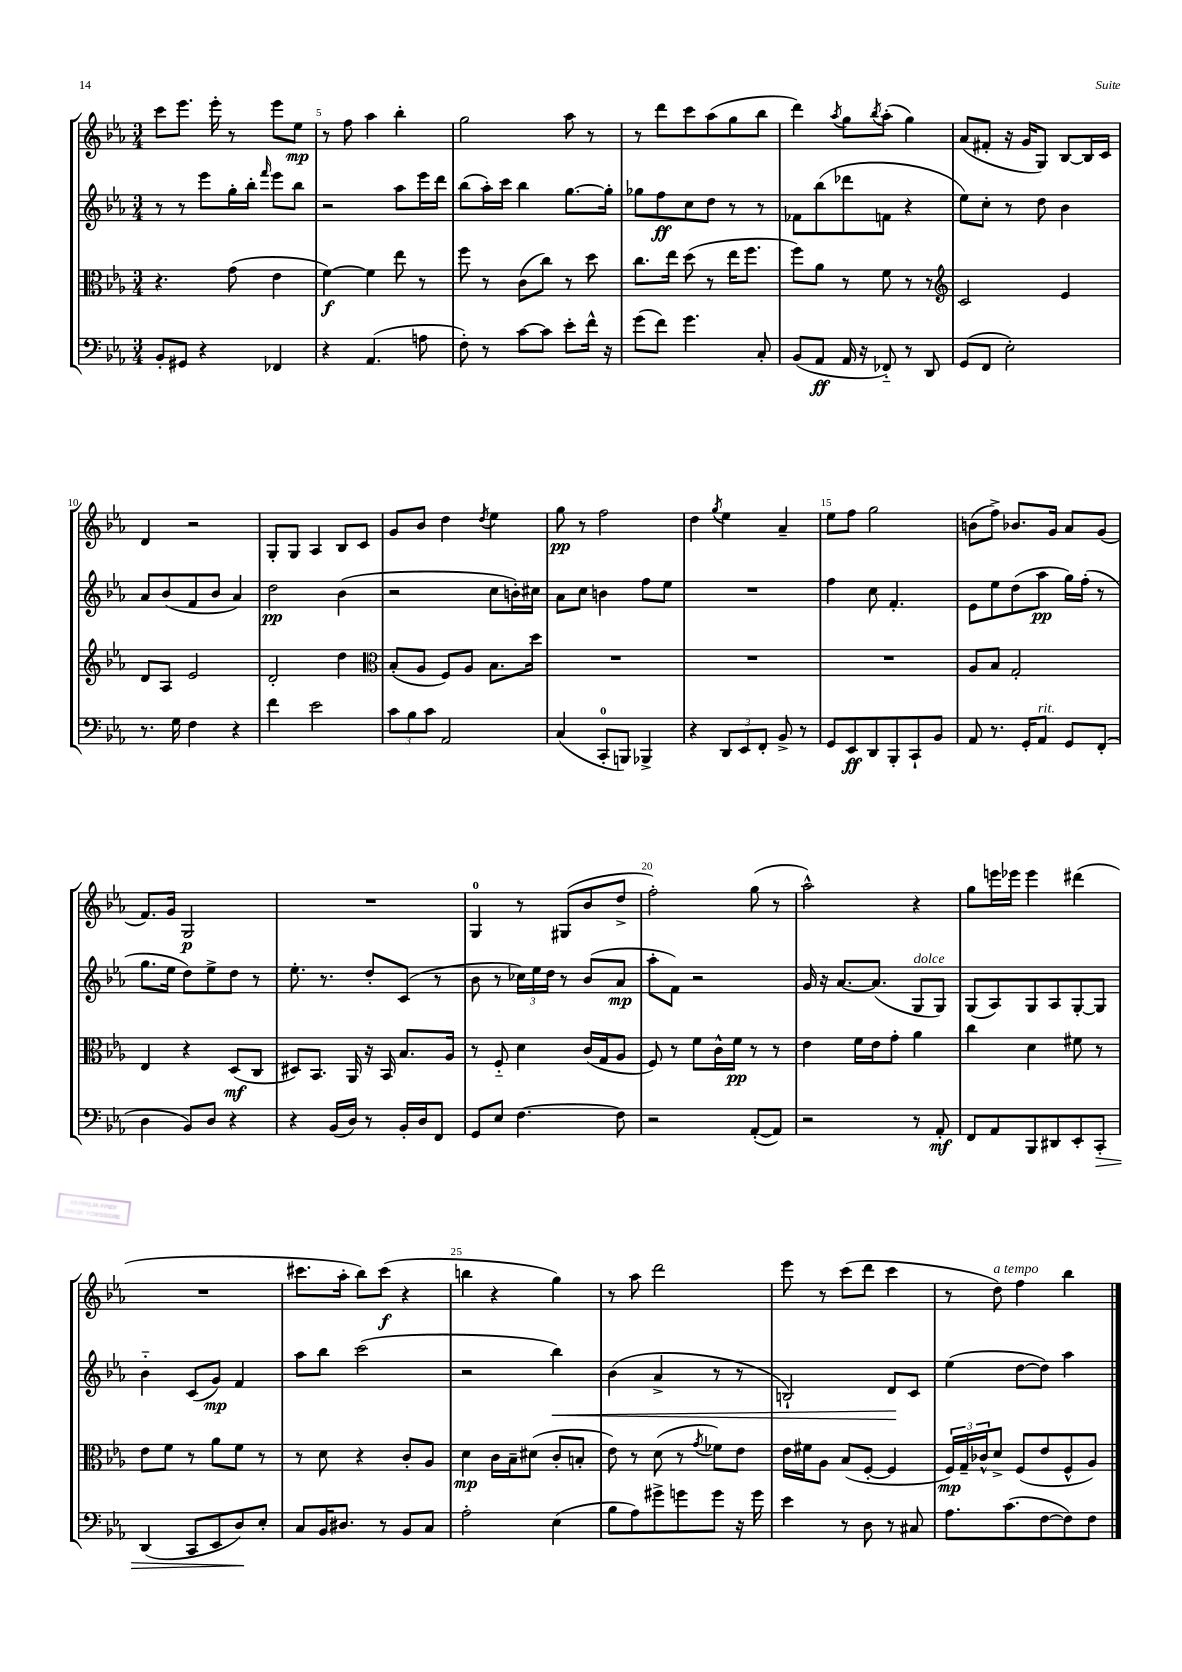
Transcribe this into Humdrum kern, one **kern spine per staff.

**kern	**kern	**kern	**kern
*staff4	*staff3	*staff2	*staff1
*clefF4	*clefC3	*clefG2	*clefG2
*k[b-e-a-]	*k[b-e-a-]	*k[b-e-a-]	*k[b-e-a-]
*M3/4	*M3/4	*M3/4	*M3/4
8BB-'	4.r	8r	8ccc
8GG#	.	8r	8.eee-
4r	.	8eee-	.
.	.	.	16eee-'
.	(8g	16gg'	8r
.	.	16bb-'	.
.	.	16qqfff	.
4FF-	4e-	8eee-	8eee-
.	.	8bb-	8ee-
=	=	=	=
4r	[4f)	2r	8r
.	.	.	8ff
(4.AA-	4f]	.	4aa-
.	8ee-	8aa-	4bb-'
8A	8r	16eee-	.
.	.	16ddd	.
=	=	=	=
8F')	8ff	(8bb-	2gg
8r	8r	16aa-')	.
.	.	16ccc	.
[8c	(8c	4bb-	.
8c]	8cc)	.	.
8e-'	8r	[8.gg	8aa-
16f^^	8dd	.	8r
16r	.	16gg']	.
=	=	=	=
(8g	8.cc	8gg-	8r
8f)	.	8ff	8ddd
.	16ee-	.	.
4.g	(8dd	8cc	8ccc
.	8r	8dd	(8aa-
.	16ee-	8r	8gg
.	8.ff	.	.
8C'	.	8r	8bb-
=	=	=	=
(8BB-	8ff)	8f-	4ddd)
8AA-	8a-	(8bb-	.
.	.	.	8qaa-
16AA-	8r	8ddd-	8gg
16r	.	.	.
.	.	.	8qbb-
8FF-'~)	8f	8f	(8aa-'
8r	8r	4r	4gg)
8DD	8r	.	.
=	=	=	=
*	*clefG2	*	*
(8GG	2c	8ee-)	(8a-
8FF	.	8cc'	8f#'
2E-')	.	8r	16r
.	.	.	16g
.	.	8dd	8G)
.	4e-	4b-	[8B-
.	.	.	16B-]
.	.	.	16c
=	=	=	=
8.r	8d	8a-	4d
.	8A-	(8b-	.
16G	.	.	.
4F	2e-	8f	2r
.	.	8b-	.
4r	.	4a-)	.
=	=	=	=
4f	2d'	2dd	8G'
.	.	.	8G
2e-	.	.	4A-
.	4dd	(4b-	8B-
.	.	.	8c
=	=	=	=
*	*clefC3	*	*
12c	(8B-'	2r	8g
12B-	.	.	.
.	8A-	.	8b-
12c	.	.	.
2AA-	8F)	.	4dd
.	8A-	.	.
.	.	.	8qdd
.	8.B-	8cc	4ee-
.	.	16b')	.
.	16dd	16cc#	.
=	=	=	=
(4C	2.r	8a-	8gg
.	.	8cc	8r
8CC'	.	4b	2ff
8BBB)	.	.	.
4BBB-^	.	8ff	.
.	.	8ee-	.
=	=	=	=
4r	2.r	2.r	4dd
.	.	.	8qgg
12DD	.	.	4ee-
12EE-	.	.	.
12FF'	.	.	.
8BB-^	.	.	4a-~
8r	.	.	.
=	=	=	=
8GG	2.r	4ff	8ee-
8EE-	.	.	8ff
8DD	.	8cc	2gg
8BBB-'	.	4.f'	.
8CC`	.	.	.
8BB-	.	.	.
=	=	=	=
8AA-	8A-	8e-	(8b
8.r	8B-	8ee-	8ff^)
.	2G'	(8dd	8.b-
16GG'	.	.	.
8AA-	.	8aa-	.
.	.	.	16g
8GG	.	16gg)	8a-
.	.	(16ff'	.
(8FF'	.	8r	(8g
=	=	=	=
4D	4E-	8.gg	8.f)
.	.	16ee-	16g
8BB-)	4r	8dd)	2G
8D	.	8ee-^	.
4r	(8D	8dd	.
.	8C	8r	.
=	=	=	=
4r	8D#)	8.ee-'	2.r
.	8.BB-	.	.
.	.	8.r	.
(16BB-	.	.	.
16D)	16AA-	.	.
8r	16r	8dd'	.
.	16BB-	.	.
16BB-'	8.B-	(8c	.
16D	.	.	.
8FF	.	8r	.
.	16A-	.	.
=	=	=	=
8GG	8r	8b-	4G
8E-	8F'~	8r	.
[4.F	4d	24cc-)	8r
.	.	24ee-	.
.	.	24dd	.
.	.	8r	(8G#
.	(16c	(8b-	8b-
.	16G	.	.
8F]	8A-	8a-	8dd^
=	=	=	=
2r	8F)	8aa-'	2ff')
.	8r	8f)	.
.	8f	2r	.
.	16c^^	.	.
.	16f	.	.
([8AA-'	8r	.	(8gg
8AA-])	8r	.	8r
=	=	=	=
2r	4e-	16g	2aa-^^)
.	.	16r	.
.	.	[8.a-	.
.	16f	.	.
.	16e-	(8.a-]	.
.	8g'	.	.
8r	4a-	8G	4r
8AA-'	.	8G)	.
=	=	=	=
8FF	4cc	(8G	8gg
8AA-	.	8A-)	16eee
.	.	.	16eee-
8BBB-	4d	8G	4eee-
8DD#	.	8A-	.
8EE-'	8f#	[8G'	(4ddd#
8CC'	8r	8G]	.
=	=	=	=
(4DD	8e-	4b-'~	2.r
.	8f	.	.
8CC	8r	(8c	.
8EE-	8a-	8g)	.
8D)	8f	4f	.
8E-'	8r	.	.
=	=	=	=
8C	8r	8aa-	8.ccc#
16BB-	8d	8bb-	.
8.D#	.	.	16aa-'
.	4r	(2ccc	8bb-)
8r	.	.	(8ccc#
8BB-	8c'	.	4r
8C	8A-	.	.
=	=	=	=
2A-'	4d	2r	4bb
.	16c	.	4r
.	16B-~	.	.
.	(8d#	.	.
(4E-	8c'	4bb-)	4gg)
.	8B'	.	.
=	=	=	=
8B-	8e-)	(4b-	8r
8A-)	8r	.	8aa-
8g#^	(8d	4a-^	2ddd
8g	8r	.	.
.	8qg	.	.
8g	8f-)	8r	.
16r	8e-	8r	.
16g	.	.	.
=	=	=	=
4e-	16e-	2B`)	8eee-
.	16f#	.	.
.	8A-	.	8r
8r	(8B-	.	(8ccc
8D	[8F'	.	8ddd
8r	4F]	8d	4ccc
8C#	.	8c	.
=	=	=	=
8.A-	24F)	(4ee-	8r
.	24G~	.	.
.	24c-^^	.	.
.	8d^	.	8dd)
(8.c	.	.	.
.	(8F	[8dd	4ff
[8F	8e-	8dd])	.
8F])	8F^^	4aa-	4bb-
8F	8A-)	.	.
==	==	==	==
*-	*-	*-	*-
